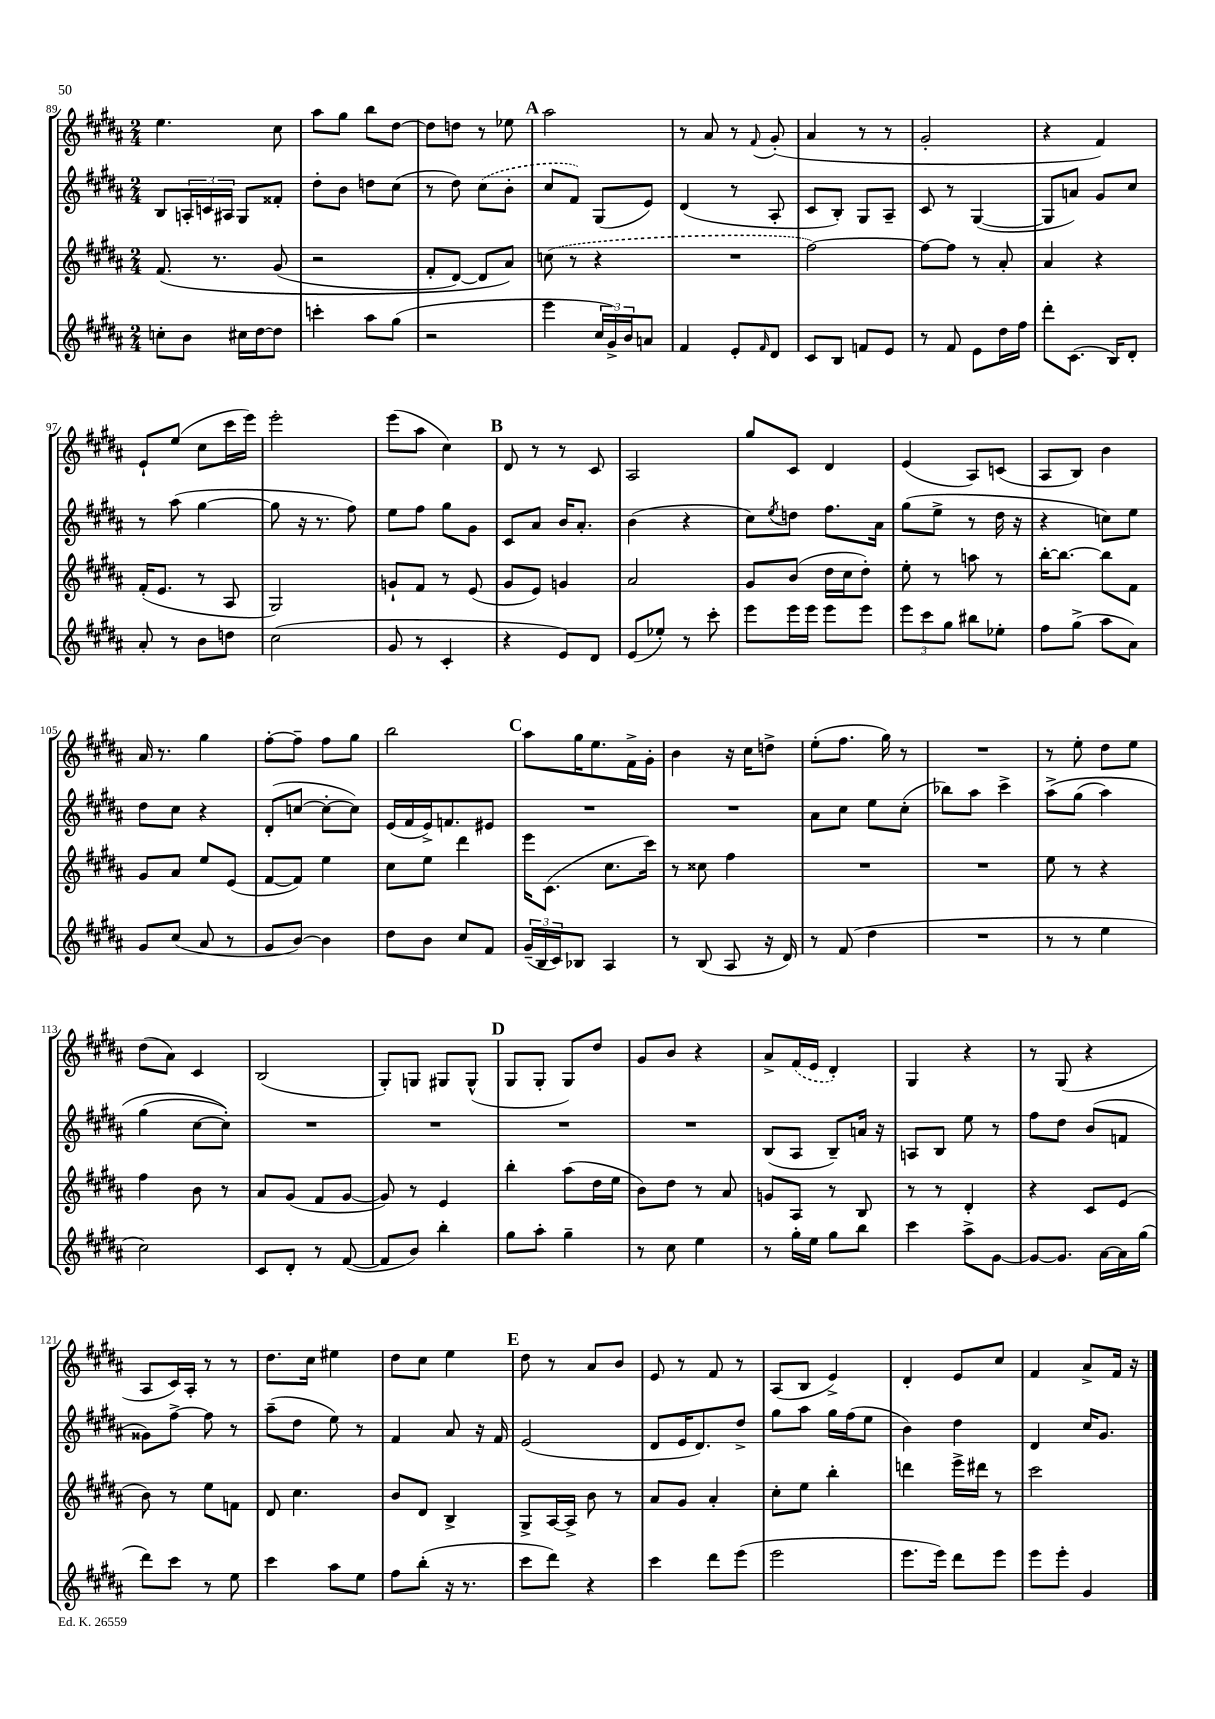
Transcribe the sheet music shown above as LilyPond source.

<<
\new StaffGroup <<
\new Staff = "s0" {
    \clef treble \key b \major \numericTimeSignature \time 2/4
    e''4. cis''8 |
    ais''8 gis''8 b''8 dis''8~ |
    dis''8 d''8 r8 ees''8 |
    \mark \markup { \bold "A" } ais''2 |
    r8 ais'8 r8 \appoggiatura { fis'8 } gis'8-.( |
    ais'4 r8 r8 |
    gis'2-. |
    r4 fis'4) |
    e'8-! e''8( cis''8 cis'''16 e'''16) |
    e'''2-. |
    e'''8( ais''8 cis''4) |
    \mark \markup { \bold "B" } dis'8 r8 r8 cis'8 |
    ais2 |
    gis''8 cis'8 dis'4 |
    e'4( ais8) c'8( |
    ais8 b8) b'4 |
    ais'16 r8. gis''4 |
    fis''8~-. fis''8-- fis''8 gis''8 |
    b''2 |
    \mark \markup { \bold "C" } ais''8 gis''16 e''8. fis'16-> gis'16-. |
    b'4 r16 cis''16 d''8-> |
    e''8-.( fis''8. gis''16) r8 |
    R2 |
    r8 e''8-. dis''8 e''8 |
    dis''8( ais'8) cis'4 |
    b2( |
    gis8-.) g8 gis8 gis8-^( |
    \mark \markup { \bold "D" } gis8 gis8-. gis8) dis''8 |
    gis'8 b'8 r4 |
    ais'8-> \once \slurDashed fis'16( e'16 dis'4-.) |
    gis4 r4 |
    r8 gis8( r4 |
    ais8 cis'16) ais16-. r8 r8 |
    dis''8. cis''16 eis''4 |
    dis''8 cis''8 e''4 |
    \mark \markup { \bold "E" } dis''8 r8 ais'8 b'8 |
    e'8 r8 fis'8 r8 |
    ais8( b8 e'4->) |
    dis'4-. e'8 cis''8 |
    fis'4 ais'8-> fis'16 r16 \bar "|." |
}
\new Staff = "s1" {
    \clef treble \key b \major \numericTimeSignature \time 2/4
    b8 \tuplet 3/2 { a16-. c'16 ais16 } gis8 fisis'8-. |
    dis''8-. b'8 d''8 cis''8( |
    r8 dis''8) \once \slurDashed cis''8( b'8-. |
    \mark \markup { \bold "A" } cis''8 fis'8) gis8( e'8) |
    dis'4( r8 ais8-. |
    cis'8 b8-.) gis8 ais8-- |
    cis'8 r8 gis4~( |
    gis8 a'8) gis'8 cis''8 |
    r8 ais''8( gis''4~ |
    gis''8 r16 r8. fis''8) |
    e''8 fis''8 gis''8 gis'8 |
    \mark \markup { \bold "B" } cis'8 ais'8 b'16 ais'8.-. |
    b'4( r4 |
    cis''8) \acciaccatura { e''8 } d''8 fis''8. ais'16 |
    gis''8( e''8-> r8 dis''16 r16 |
    r4 c''8) e''8 |
    dis''8 cis''8 r4 |
    dis'8-.( c''8~ c''8~-. c''8) |
    e'16( fis'16 e'16->) f'8. eis'8 |
    \mark \markup { \bold "C" } R2 |
    R2 |
    ais'8 cis''8 e''8 cis''8-.( |
    bes''8) ais''8 cis'''4-> |
    ais''8->\( gis''8( ais''4) |
    gis''4( cis''8~ cis''8-.)\) |
    R2 |
    R2 |
    \mark \markup { \bold "D" } R2 |
    R2 |
    b8( ais8 b8--) a'16 r16 |
    a8 b8 e''8 r8 |
    fis''8 dis''8 b'8( f'8 |
    gisis'8) fis''8~-> fis''8 r8 |
    ais''8--( dis''8 e''8) r8 |
    fis'4 ais'8 r16 fis'16 |
    \mark \markup { \bold "E" } e'2( |
    dis'8 e'16 dis'8.) dis''8-> |
    gis''8 ais''8 gis''16 fis''16( e''8 |
    b'4) dis''4 |
    dis'4 cis''16 gis'8. \bar "|." |
}
\new Staff = "s2" {
    \clef treble \key b \major \numericTimeSignature \time 2/4
    fis'8.\( r8. gis'8( |
    r2 |
    fis'8-. dis'8~) dis'8 ais'8\) |
    \mark \markup { \bold "A" } \once \slurDashed c''8( r8 r4 |
    R2 |
    fis''2~) |
    fis''8~ fis''8 r8 ais'8-. |
    ais'4 r4 |
    fis'16-.( e'8. r8 ais8 |
    gis2) |
    g'8-! fis'8 r8 e'8( |
    \mark \markup { \bold "B" } gis'8 e'8) g'4 |
    ais'2 |
    gis'8 b'8( dis''16 cis''16 dis''8-.) |
    e''8-. r8 a''8 r8 |
    b''16~-. b''8.~ b''8 fis'8 |
    gis'8 ais'8 e''8 e'8( |
    fis'8~ fis'8) e''4 |
    cis''8 e''8 dis'''4 |
    \mark \markup { \bold "C" } e'''16 cis'8.( cis''8. cis'''16) |
    r8 cisis''8 fis''4 |
    R2 |
    R2 |
    e''8 r8 r4 |
    fis''4 b'8 r8 |
    ais'8 gis'8( fis'8 gis'8~ |
    gis'8) r8 e'4 |
    \mark \markup { \bold "D" } b''4-. ais''8( dis''16 e''16 |
    b'8) dis''8 r8 ais'8 |
    g'8 ais8 r8 b8 |
    r8 r8 dis'4-. |
    r4 cis'8 e'8( |
    b'8) r8 e''8 f'8 |
    dis'8 cis''4. |
    b'8 dis'8 b4-> |
    \mark \markup { \bold "E" } gis8-> ais16~ ais16-> b'8 r8 |
    ais'8 gis'8 ais'4-. |
    cis''8-. e''8 b''4-. |
    d'''4 e'''16-> dis'''16 r8 |
    cis'''2 \bar "|." |
}
\new Staff = "s3" {
    \clef treble \key b \major \numericTimeSignature \time 2/4
    c''8-. b'8 cis''16 dis''16~ dis''8 |
    c'''4-. ais''8 gis''8( |
    r2 |
    \mark \markup { \bold "A" } e'''4 \tuplet 3/2 { cis''16 gis'16->) b'16 } a'8 |
    fis'4 e'8-. \grace { fis'16 } dis'8 |
    cis'8 b8 f'8 e'8 |
    r8 fis'8 e'8 dis''16 fis''16 |
    dis'''8-. cis'8.( b16) dis'8-. |
    ais'8-. r8 b'8 d''8 |
    cis''2( |
    gis'8 r8 cis'4-. |
    \mark \markup { \bold "B" } r4 e'8) dis'8 |
    e'8( ees''8-.) r8 cis'''8-. |
    e'''8 e'''16 e'''16 e'''8 e'''8 |
    \tuplet 3/2 { e'''8 cis'''8 gis''8 } bis''8 ees''8-. |
    fis''8 gis''8->( ais''8 ais'8) |
    gis'8 cis''8( ais'8 r8 |
    gis'8 b'8~) b'4 |
    dis''8 b'8 cis''8 fis'8 |
    \mark \markup { \bold "C" } \tuplet 3/2 { gis'16--( b16 cis'16) } bes8 ais4 |
    r8 b8( ais8 r16 dis'16) |
    r8 fis'8( dis''4 |
    R2 |
    r8 r8 e''4 |
    cis''2) |
    cis'8 dis'8-. r8 fis'8~( |
    fis'8 b'8) b''4-. |
    \mark \markup { \bold "D" } gis''8 ais''8-. gis''4-- |
    r8 cis''8 e''4 |
    r8 gis''16-. e''16 gis''8 b''8 |
    cis'''4 ais''8-> gis'8~ |
    gis'8~ gis'8. ais'16~ ais'16 gis''16( |
    dis'''8) cis'''8 r8 e''8 |
    cis'''4 ais''8 e''8 |
    fis''8 b''8-.( r16 r8. |
    \mark \markup { \bold "E" } cis'''8 dis'''8) r4 |
    cis'''4 dis'''8 e'''8( |
    e'''2 |
    e'''8. e'''16) dis'''8 e'''8 |
    e'''8 e'''8-. gis'4 \bar "|." |
}
>>
>>
\layout { \context { \Score currentBarNumber = #89 } }
